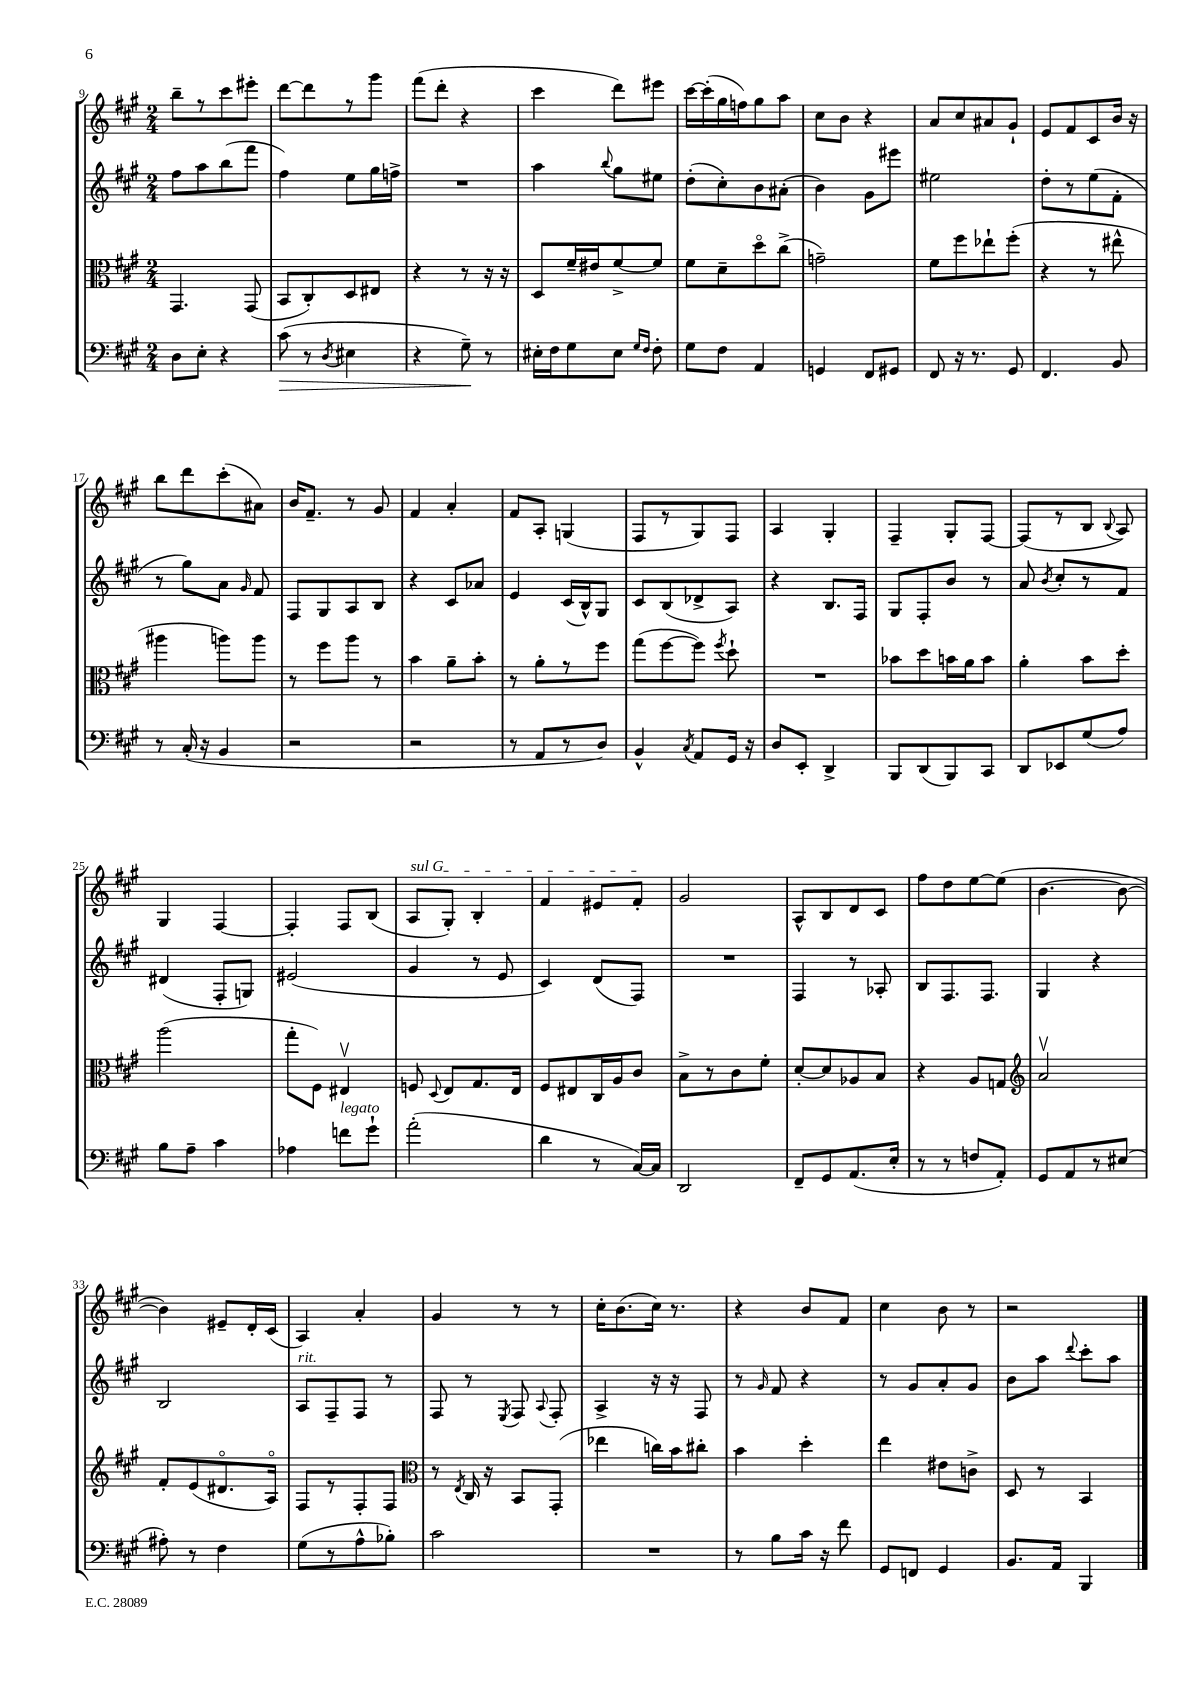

**kern	**kern	**kern	**kern
*staff4	*staff3	*staff2	*staff1
*clefF4	*clefC3	*clefG2	*clefG2
*k[f#c#g#]	*k[f#c#g#]	*k[f#c#g#]	*k[f#c#g#]
*M2/4	*M2/4	*M2/4	*M2/4
8D\L	4.GG#/	8ff#\L	8bb~\L
8E'\J	.	8aa\	8r
4r	.	(8bb\	8ccc#\
.	(8GG#/	8fff#\J	8eee#'\J
=	=	=	=
(8c#\	8BB/L	4ff#\)	[8ddd\L
8r	8C#'/)	.	8ddd\]
8qD/	.	.	.
4E#\	8D/	8ee\L	8r
.	8E#/J	16gg#\L	8ggg#\J
.	.	16ff^\JJ	.
=	=	=	=
4r	4r	2r	(8fff#\L
.	.	.	8ddd'\J
8G#~\)	8r	.	4r
8r	16r	.	.
.	16r	.	.
=	=	=	=
16E#'\LL	8D/L	4aa\	4ccc#\
16F#\J	.	.	.
8G#\	16f#~/L	.	.
.	16e#/J	.	.
.	.	8qqbb/	.
8E#\J	[8f#^/	8gg#\L	8ddd\L)
16qqG#/LL	.	.	.
16qqF#/JJ	.	.	.
8F#'\	8f#/]J	8ee#\J	8eee#\J
=	=	=	=
8G#\L	8f#\L	(8dd'\L	[16ccc#\LL
.	.	.	(16ccc#'\]
8F#\J	8d~\	8cc#'\)	16gg#\
.	.	.	16ff\J)
4AA/	8ddo\	8b\	8gg#\
.	(8cc#^\J	(8a#'\J	8aa\J
=	=	=	=
4GG/	2g~\)	4b\)	8cc#\L
.	.	.	8b\J
8FF#/L	.	8g#\L	4r
8GG#/J	.	8eee#\J	.
=	=	=	=
8FF#/	8f#\L	2ee#\	8a/L
16r	8ff#\	.	8cc#/
8.r	.	.	.
.	8ee-`\	.	8a#/
8GG#/	(8ff#'\J	.	8g#`/J
=	=	=	=
4.FF#/	4r	8dd'\L	8e/L
.	.	8r	8f#/
.	8r	(8ee\	8c#/
8BB/	8ee#^^\	8f#'\J	16b/Jk
.	.	.	16r
=	=	=	=
8r	4aa#\	8r	8bb\L
(16C#'/	.	8gg#\L)	8ddd\
16r	.	.	.
4BB/	8aa\L)	8a\J	(8ccc#'\
.	.	16qqg#/	.
.	8aa\J	8f#/	8a#\J)
=	=	=	=
2r	8r	8F#/L	16b/LK
.	.	.	8.f#~/J
.	8ff#\L	8G#/	.
.	8aa\J	8A/	8r
.	8r	8B/J	8g#/
=	=	=	=
2r	4b\	4r	4f#/
.	8a~\L	8c#/L	4a'/
.	8b'\J	8a-/J	.
=	=	=	=
8r	8r	4e/	8f#/L
8AA/L	8a'\L	.	8A'/J
8r	8r	(16c#/LL	(4G/
.	.	16B^^/J)	.
8D/J)	8ff#\J	8G#/J	.
=	=	=	=
4BB^^/	(8gg#\L	8c#/L	8F#/L
.	[8ff#\	(8B/	8r
8qC#/	.	.	.
8AA/L	8ff#\]J)	8d-^/	8G#/)
.	8qff#/	.	.
16GG#/Jk	8dd`\	8A/J)	8F#/J
16r	.	.	.
=	=	=	=
8D/L	2r	4r	4A/
8EE'/J	.	.	.
4DD^/	.	8.B/L	4G#'/
.	.	16F#/Jk	.
=	=	=	=
8BBB/L	8b-\L	8G#/L	4F#~/
(8DD/	8dd\	8F#'/	.
8BBB/)	16b\L	8b/J	8G#'/L
.	16a\J	.	.
8CC#/J	8b\J	8r	[8F#/J
=	=	=	=
8DD/L	4a'\	8a/	(8F#/]L
.	.	8qb/	.
8EE-/	.	8cc#'/L	8r
(8G#/	8b\L	8r	8B/J
.	.	.	8qqB/
8A/J)	8dd'\J	8f#/J	8A/)
=	=	=	=
8B\L	(2aa\	(4d#/	4G#/
8A~\J	.	.	.
4c#\	.	8F#'/L	[4F#/
.	.	8G/J)	.
=	=	=	=
4A-\	8gg#'\L	(2e#/	4F#'/]
.	8F#\J)	.	.
8f\L	4E#v/	.	8F#/L
8g#`\J	.	.	(8B/J
=	=	=	=
(2a'\	8F/	4g#/	8A/L
.	8qqD/	.	.
.	8E/L	.	8G#'/J)
.	8.G#/	8r	4B'/
.	.	8e/	.
.	16E/Jk	.	.
=	=	=	=
4d\	8F#/L	4c#/)	4f#/
.	8E#/	.	.
8r	16C#/L	(8d/L	8e#/L
.	16A/J	.	.
[16C#/LL)	8c#/J	8F#/J)	8f#'/J
16C#/]JJ	.	.	.
=	=	=	=
2DD/	8B^\L	2r	2g#/
.	8r	.	.
.	8c#\	.	.
.	8f#'\J	.	.
=	=	=	=
8FF#~/L	[8d'/L	4F#/	8A^^/L
8GG#/	8d/]	.	8B/
(8.AA/	8A-/	8r	8d/
.	8B/J	8A-'/	8c#/J
16E'/Jk	.	.	.
=	=	=	=
8r	4r	8B/L	8ff#\L
8r	.	8.F#/	8dd\
8F/L	8A/L	.	[8ee\
.	.	8.F#/J	.
8AA'/J)	8G/J	.	(8ee\]J
=	=	=	=
*	*clefG2	*	*
8GG#/L	2av/	4G#/	[4.b\
8AA/	.	.	.
8r	.	4r	.
(8E#/J	.	.	8b\_
=	=	=	=
8A#'\)	8f#'/L	2B/	4b\])
8r	(8e/	.	.
4F#\	8.d#o/	.	8e#~/L
.	.	.	16d'/L
.	16Ao/Jk)	.	(16c#/JJ
=	=	=	=
(8G#\L	8F#/L	8A/L	4A/)
8r	8r	8F#~/	.
8A^^\	8F#'/	8F#/J	4a'/
8B-'\J)	8F#/J	8r	.
=	=	=	=
*	*clefC3	*	*
2c#\	8r	8F#/	4g#/
.	8qE/	.	.
.	16C#/	8r	.
.	16r	.	.
.	.	8qE/	.
.	8BB/L	8F#/	8r
.	.	8qqA/	.
.	(8GG#'/J	8F#'/	8r
=	=	=	=
2r	4ee-\	4A^/	16cc#'\LK
.	.	.	(8.b\
.	16cc\LL)	16r	16cc#\Jk)
.	16b\J	16r	8.r
.	8cc#'\J	8F#/	.
=	=	=	=
8r	4b\	8r	4r
.	.	16qqg#/	.
8B\L	.	8f#/	.
16c#\Jk	4dd'\	4r	8b/L
16r	.	.	.
8f#\	.	.	8f#/J
=	=	=	=
8GG#/L	4ee\	8r	4cc#\
8FF/J	.	8g#/L	.
4GG#/	8e#\L	8a'/	8b\
.	8c^\J	8g#/J	8r
=	=	=	=
8.BB/L	8D/	8b\L	2r
.	8r	8aa\J	.
16AA/Jk	.	.	.
.	.	8qqddd/	.
4BBB/	4BB/	8ccc#'\L	.
.	.	8aa\J	.
==	==	==	==
*-	*-	*-	*-
